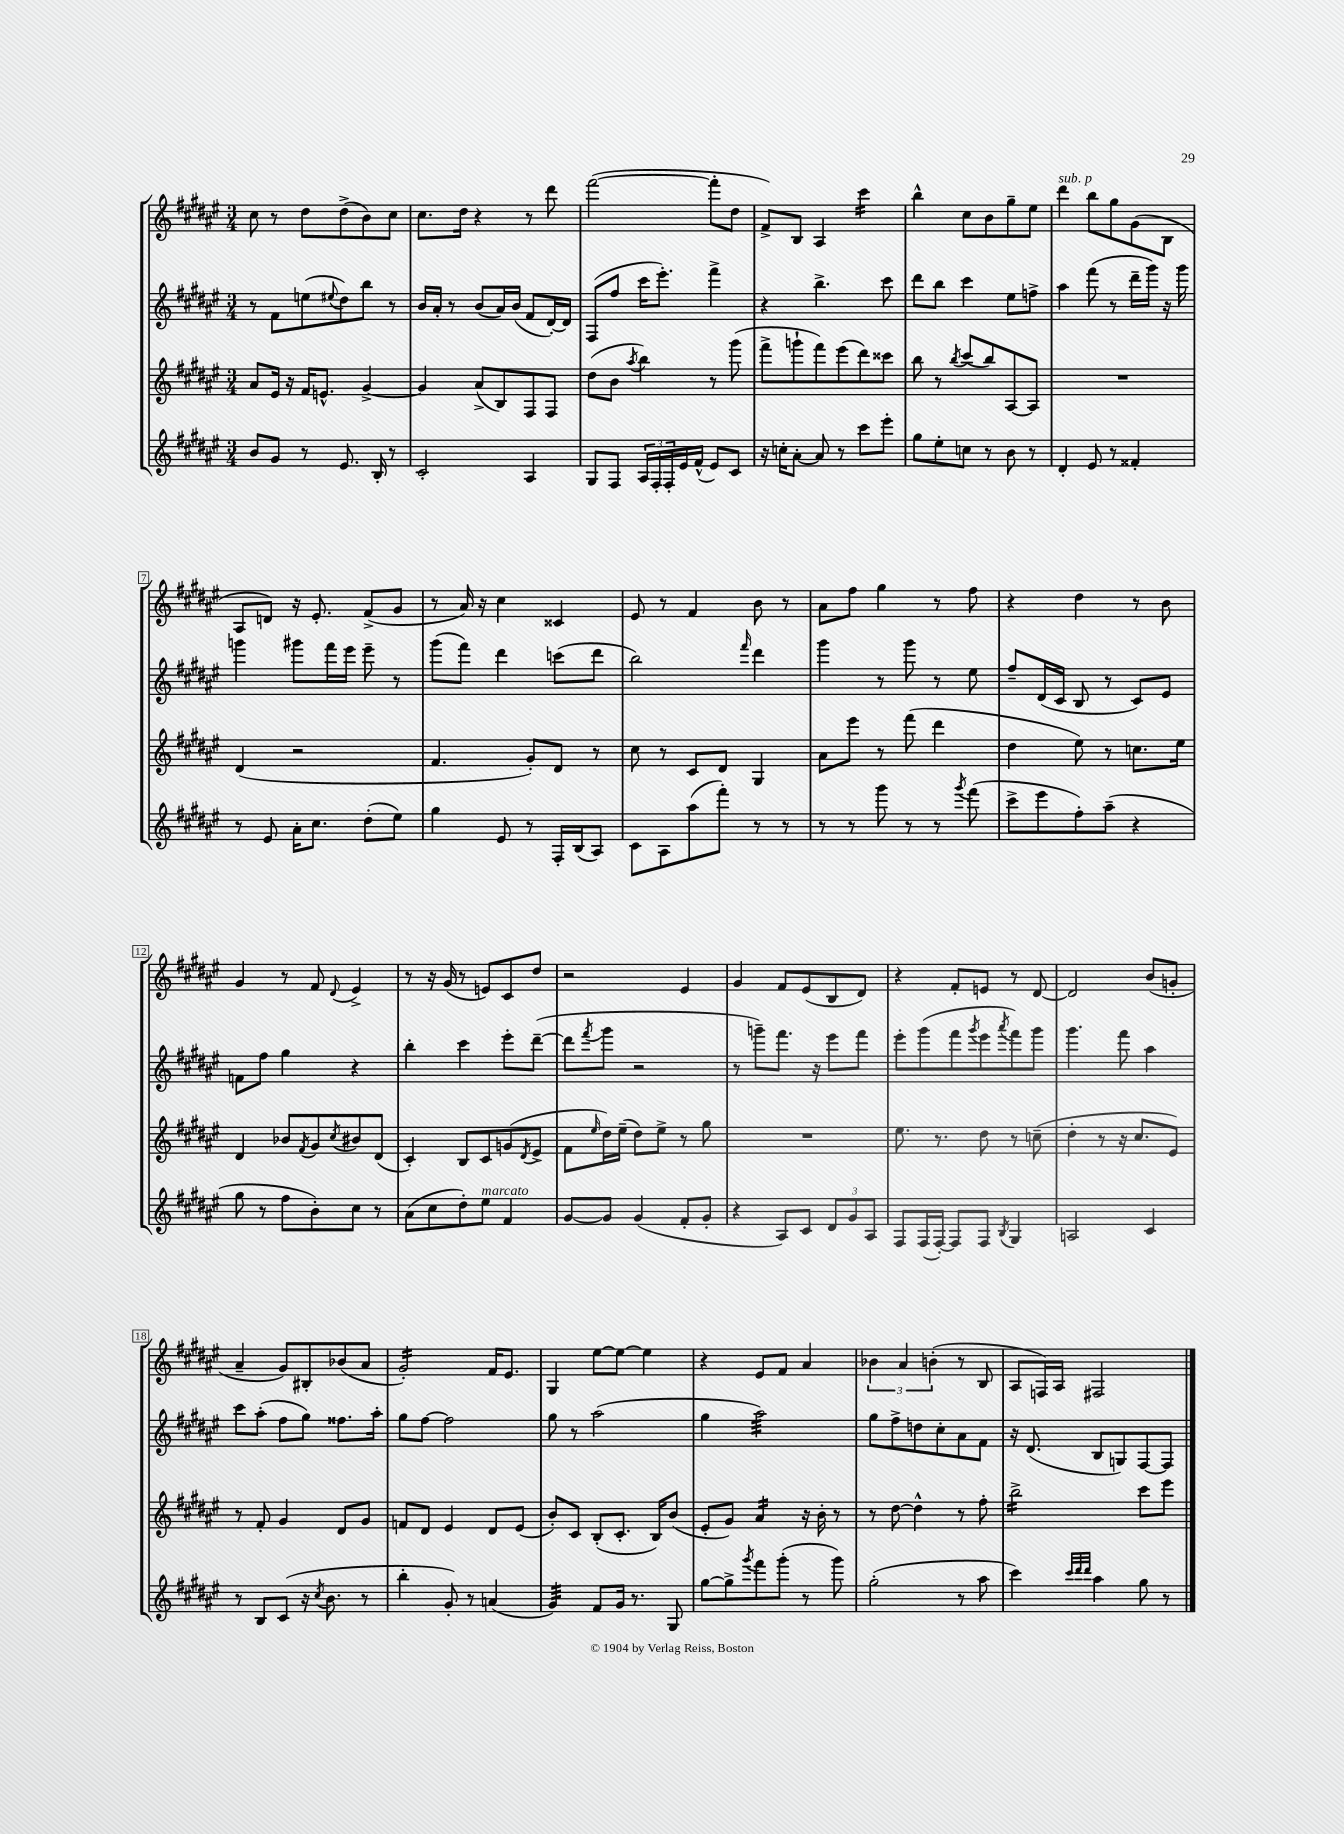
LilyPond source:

<<
\new StaffGroup <<
\new Staff = "s0" {
    \clef treble \key fis \major \numericTimeSignature \time 3/4
    cis''8 r8 dis''8 dis''8->( b'8) cis''8 |
    cis''8. dis''16 r4 r8 dis'''8 |
    fis'''2~( fis'''8-. dis''8 |
    fis'8->) b8 ais4 cis'''4:16 |
    b''4-^ cis''8 b'8 gis''8-- eis''8 |
    dis'''4^\markup { \italic "sub. p" } b''8 gis''8 gis'8( b8 |
    ais8 d'8) r16 eis'8.-. fis'8->( gis'8 |
    r8 ais'16) r16 cis''4 cisis'4 |
    eis'8 r8 fis'4 b'8 r8 |
    ais'8 fis''8 gis''4 r8 fis''8 |
    r4 dis''4 r8 b'8 |
    gis'4 r8 fis'8 \appoggiatura { dis'8 } eis'4-> |
    r8 r16 gis'16( r8 e'8) cis'8 dis''8 |
    r2 eis'4 |
    gis'4 fis'8 eis'8( b8 dis'8) |
    r4 fis'8-. e'8 r8 dis'8~ |
    dis'2 b'8( g'8-. |
    ais'4-- gis'8) bis8-. bes'8( ais'8 |
    gis'2:16-.) fis'16 eis'8. |
    gis4 eis''8~ eis''8~ eis''4 |
    r4 eis'8 fis'8 ais'4 |
    \tuplet 3/2 { bes'4 ais'4 b'4-.( } r8 b8 |
    ais8 f16) ais16 fis2 \bar "|." |
}
\new Staff = "s1" {
    \clef treble \key fis \major \numericTimeSignature \time 3/4
    r8 fis'8 e''8( \appoggiatura { eis''8 } dis''8) b''8 r8 |
    b'16 ais'16-. r8 b'8( ais'16) b'16( fis'8 dis'16~-.) dis'16 |
    fis8( fis''8 cis'''16 eis'''8.-.) fis'''4-> |
    r4 b''4.-> cis'''8 |
    dis'''8 b''8 cis'''4 eis''8 f''8-> |
    ais''4 fis'''8( r8 dis'''16-- gis'''16) r16 gis'''16 |
    g'''4 gis'''8 fis'''16 eis'''16 eis'''8-- r8 |
    gis'''8( fis'''8) dis'''4 c'''8( dis'''8 |
    b''2) \grace { fis'''16 } dis'''4 |
    gis'''4 r8 gis'''8 r8 eis''8 |
    fis''8-- dis'16( cis'16 b8 r8 cis'8) eis'8 |
    f'8 fis''8 gis''4 r4 |
    b''4-. cis'''4 eis'''8-. dis'''8~--( |
    dis'''8 \acciaccatura { fis'''8 } gis'''8 r2 |
    r8 g'''8--) fis'''8. r16 eis'''8 fis'''8 |
    eis'''8-. gis'''8( fis'''8 \acciaccatura { gis'''8 } eis'''8 \acciaccatura { ais'''8 } fis'''8) gis'''8 |
    gis'''4. fis'''8 ais''4 |
    cis'''8 ais''8-.( fis''8 gis''8) fisis''8. ais''16-. |
    gis''8 fis''8~ fis''2 |
    gis''8 r8 ais''2( |
    gis''4 ais''2:32) |
    gis''8 fis''8-> d''8 cis''8-. ais'8 fis'8 |
    r16 dis'8.( b8 g8) fis8~ fis8 \bar "|." |
}
\new Staff = "s2" {
    \clef treble \key fis \major \numericTimeSignature \time 3/4
    ais'8 eis'16 r16 fis'16 e'8.-^ gis'4~-> |
    gis'4 ais'8->( b8) fis8 fis8 |
    dis''8( b'8 \acciaccatura { ais''8 } b''4) r8 gis'''8( |
    fis'''8-> g'''8-! fis'''8) eis'''8( dis'''8) cisis'''8 |
    b''8 r8 \acciaccatura { b''8 } cis'''8( b''8) ais8~ ais8 |
    R2. |
    dis'4( r2 |
    fis'4. gis'8-.) dis'8 r8 |
    cis''8 r8 cis'8 dis'8 gis4 |
    ais'8 eis'''8 r8 fis'''8( dis'''4 |
    dis''4 eis''8) r8 c''8. eis''16 |
    dis'4 bes'8 \acciaccatura { fis'8 } gis'8 \acciaccatura { cis''8 } bis'8 dis'8( |
    cis'4-.) b8 cis'8 g'8( \acciaccatura { dis'8 } eis'8-> |
    fis'8 \grace { eis''16 } dis''16) eis''16--( dis''8) eis''8-> r8 gis''8 |
    R2. |
    eis''8. r8. dis''8 r8 c''8--( |
    dis''4-. r8 r16 cis''8. eis'8) |
    r8 fis'8-. gis'4 dis'8 gis'8 |
    f'8 dis'8 eis'4 dis'8 eis'8( |
    b'8-.) cis'8 b8-.( cis'8.-. b16) b'8( |
    eis'8-. gis'8) ais'4:16 r16 b'16-. r8 |
    r8 dis''8~ dis''4-^ r8 fis''8-. |
    b''2:16-> cis'''8 eis'''8 \bar "|." |
}
\new Staff = "s3" {
    \clef treble \key fis \major \numericTimeSignature \time 3/4
    b'8 gis'8 r8 eis'8. b16-. r8 |
    cis'2-. ais4 |
    gis8 fis8 \tuplet 3/2 { ais16 fis16-. fis16-. } eis'16 fis'16-^( eis'8) cis'8 |
    r16 c''16-. ais'8~-. ais'8 r8 cis'''8 eis'''8-. |
    gis''8 eis''8-. c''8 r8 b'8 r8 |
    dis'4-. eis'8 r8 fisis'4-. |
    r8 eis'8 ais'16-. cis''8. dis''8-.( eis''8) |
    gis''4 eis'8 r8 fis16-. b16( ais8) |
    cis'8 ais8 ais''8( fis'''8-.) r8 r8 |
    r8 r8 gis'''8 r8 r8 \acciaccatura { gis'''8 } fis'''8( |
    cis'''8-> eis'''8 fis''8-.) ais''8--( r4 |
    gis''8 r8 fis''8 b'8-.) cis''8 r8 |
    ais'8( cis''8 dis''8-.) eis''8^\markup { \italic "marcato" } fis'4 |
    gis'8~ gis'8 gis'4( fis'8-. gis'8-. |
    r4 ais8) cis'8 \tuplet 3/2 { dis'8 gis'8 ais8 } |
    fis8 fis16( fis16~-.) fis8 fis8 \acciaccatura { b8 } gis4 |
    a2 cis'4 |
    r8 b8 cis'8( r16 \acciaccatura { cis''8 } b'8. r8 |
    b''4-. gis'8-.) r8 a'4( |
    gis'4:32) fis'8 gis'16 r8. gis8 |
    gis''8~ gis''8-> \acciaccatura { gis'''8 } fis'''8 gis'''8-.( r8 gis'''8) |
    gis''2-.( r8 ais''8 |
    cis'''4) \grace { cis'''32 dis'''32 dis'''32 } ais''4 gis''8 r8 \bar "|." |
}
>>
>>
\layout { \context { \Score \override BarNumber.stencil = #(make-stencil-boxer 0.1 0.3 ly:text-interface::print) } }
